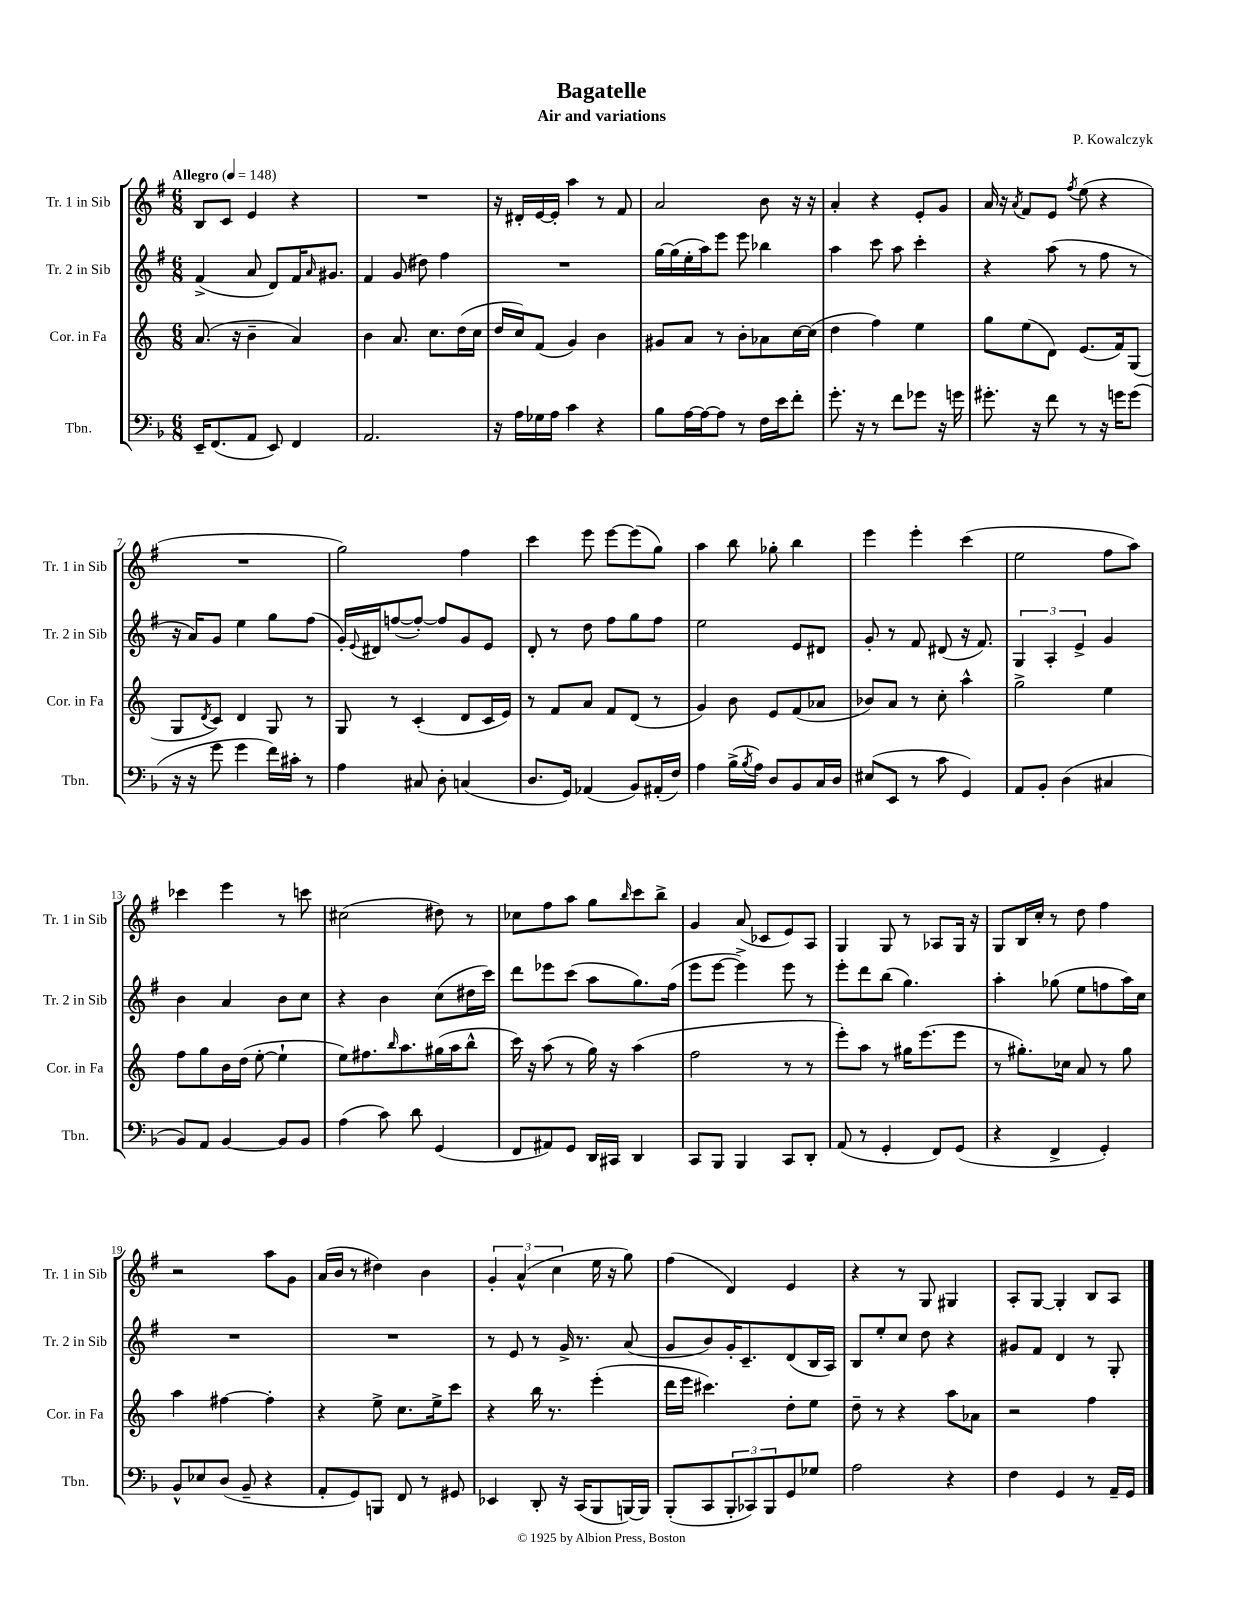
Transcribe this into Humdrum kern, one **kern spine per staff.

**kern	**kern	**kern	**kern
*staff4	*staff3	*staff2	*staff1
*clefF4	*clefG2	*clefG2	*clefG2
*k[b-]	*k[]	*k[f#]	*k[f#]
*M6/8	*M6/8	*M6/8	*M6/8
*MM148	*MM148	*MM148	*MM148
16EE~	(8.a	(4f#^	8B
(8.FF	.	.	.
.	.	.	8c
.	16r	.	.
8AA	4b~	8a	4e
8EE)	.	8d)	.
4FF	4a)	16f#	4r
.	.	16qqa	.
.	.	8.g#	.
=	=	=	=
2.AA	4b	4f#	2.r
.	8.a	(8g	.
.	.	8dd#)	.
.	8.cc	.	.
.	.	4ff#	.
.	(16dd	.	.
.	16cc	.	.
=	=	=	=
16r	16dd	2.r	16r
16A	16cc)	.	16d#'
16G-	(8f	.	[16e
16A	.	.	16e']
4c	4g)	.	4aa
4r	4b	.	8r
.	.	.	8f#
=	=	=	=
8B-	8g#	[16gg	2a
.	.	(16gg]	.
[16A	8a	16ee'	.
16A_	.	16aa)	.
8A]	8r	8eee	.
8r	8b'	8eee	.
16F	8a-	4bb-	8b
16e	.	.	.
8f'	[16cc	.	16r
.	(16cc]	.	16r
=	=	=	=
8.g'	4dd	4aa	4a'
16r	.	.	.
8r	4ff)	8ccc	4r
8f	.	8aa	.
8g-	4ee	4ccc'	8e'
16r	.	.	8g
16g	.	.	.
=	=	=	=
8.g#'	8gg	4r	16a
.	.	.	16r
.	.	.	8qa
.	(8ee	.	8f#
16r	.	.	.
8f	8d)	(8aa	8e
.	.	.	8qff#
8r	(8.e	8r	(8ee
16r	.	8ff#	4r
16g	16f)	.	.
(8g	(8G	8r	.
=	=	=	=
16r	8G	16r	2.r
16r	.	16a)	.
.	8qd	.	.
8g	8c)	8g	.
4g	4d	4ee	.
16f)	8G	8gg	.
16c#'	.	.	.
8r	8r	(8ff#	.
=	=	=	=
4A	8G	16g')	2gg)
.	.	8qqe	.
.	.	16d#	.
.	8r	([8ff	.
8C#	(4c'	8ff'_)	.
8D'	.	8ff]	.
(4C	8d	8g	4ff#
.	16c	8e	.
.	16e)	.	.
=	=	=	=
8.D	8r	8d'	4ccc
.	8f	8r	.
16GG)	.	.	.
(4AA-	8a	8dd	8eee
.	8f	8ff#	[8eee
8BB-)	(8d	8gg	(8eee]
(16AA#'	8r	8ff#	8gg)
16F)	.	.	.
=	=	=	=
4A	4g)	2ee	4aa
(16B-^	8b	.	8bb
8qB-	.	.	.
16A)	.	.	.
8D	8e	.	8gg-'
8BB-	(8f	8e	4bb
16C	8a-	8d#	.
16D	.	.	.
=	=	=	=
(8E#	8b-)	8g'	4eee
8EE	8a	8r	.
8r	8r	8f#	4eee'
8c	8cc'	(8d#	.
4GG)	4aa^^	16r	(4ccc
.	.	8.f#)	.
=	=	=	=
8AA	2gg^	6G	2ee
8BB-'	.	.	.
.	.	6A'	.
(4D	.	.	.
.	.	6e^	.
4C#	4ee	4g	8ff#
.	.	.	8aa)
=	=	=	=
8BB-)	8ff	4b	4ccc-
8AA	8gg	.	.
[4BB-	16b	4a	4eee
.	(16dd	.	.
.	[8ee'	.	.
8BB-]	4ee`]	8b	8r
8BB-	.	8cc	8ccc
=	=	=	=
(4A	8ee)	4r	(2cc#
.	8.ff#	.	.
8c)	.	4b	.
.	16qqbb	.	.
.	8.aa	.	.
8d	.	.	.
(4GG	(16gg#	(8cc	8dd#)
.	16aa	.	.
.	8bb^^	16dd#	8r
.	.	16ccc)	.
=	=	=	=
8FF	16ccc)	8ddd	8cc-
.	16r	.	.
8AA#)	(8aa	8eee-	8ff#
8GG	8r	(8ccc	8aa
16DD	16gg)	8aa	8gg
16CC#	16r	.	.
.	.	.	16qqbb
4DD	(4aa	8.gg)	8ccc
.	.	.	8bb^
.	.	(16ff#	.
=	=	=	=
8CC	2ff	8eee	4g
8BBB-	.	[8eee	.
4BBB-	.	4eee^])	(8a
.	.	.	8c-
8CC	8r	8eee	8e)
8DD'	8r	8r	8A
=	=	=	=
(8AA	8eee')	8eee'	4G
8r	8aa	8ddd	.
4GG'	8r	(8bb	8G
.	16gg#	4.gg)	8r
.	(8.eee	.	.
8FF)	.	.	8A-
(8GG	8eee	.	16G
.	.	.	16r
=	=	=	=
4r	8r	4aa'	8G
.	8.gg#')	.	16B
.	.	.	16cc'
4FF^	.	(8gg-	8r
.	16cc-	.	.
.	8a	8ee	8dd
4GG')	8r	8ff	4ff#
.	8gg#	16aa)	.
.	.	16cc	.
=	=	=	=
8BB-^^	4aa	2.r	2r
8E-	.	.	.
(8D	[4ff#	.	.
8BB-~	.	.	.
4r	4ff#']	.	8aa
.	.	.	8g
=	=	=	=
8AA'	4r	2.r	(16a
.	.	.	16b
8GG)	.	.	8r
8BBB	8ee^	.	4dd#)
8FF	8.cc	.	.
8r	.	.	4b
.	16ee^	.	.
8GG#	8ccc	.	.
=	=	=	=
4EE-	4r	8r	6g'
.	.	8e	.
.	.	.	(6a^^
8DD'	16bb	8r	.
.	8.r	.	.
.	.	.	6cc
16r	.	16g^	.
(16CC	.	8.r	.
8BBB-	(4eee'	.	16ee
.	.	.	16r
[16BBB)	.	(8a	8gg)
16BBB]	.	.	.
=	=	=	=
(8BBB-'	16ddd	8g	(4ff#
.	16eee	.	.
8CC	4.ccc#)	8b)	.
12BBB-'	.	16g'	4d)
.	.	8.c~	.
12CC-)	.	.	.
12BBB-	.	.	.
8GG	8dd'	(8d	4e
8G-	8ee	16B	.
.	.	16A)	.
=	=	=	=
2A	8dd~	8B	4r
.	8r	8ee'	.
.	4r	8cc	8r
.	.	8dd	8G
4r	8aa	4r	4G#
.	8a-	.	.
=	=	=	=
4F	2r	8g#	8A'
.	.	8f#	[8G
4GG	.	4d	4G']
8r	4ff	8r	8B
16AA~	.	8G'	8A
16GG	.	.	.
==	==	==	==
*-	*-	*-	*-
